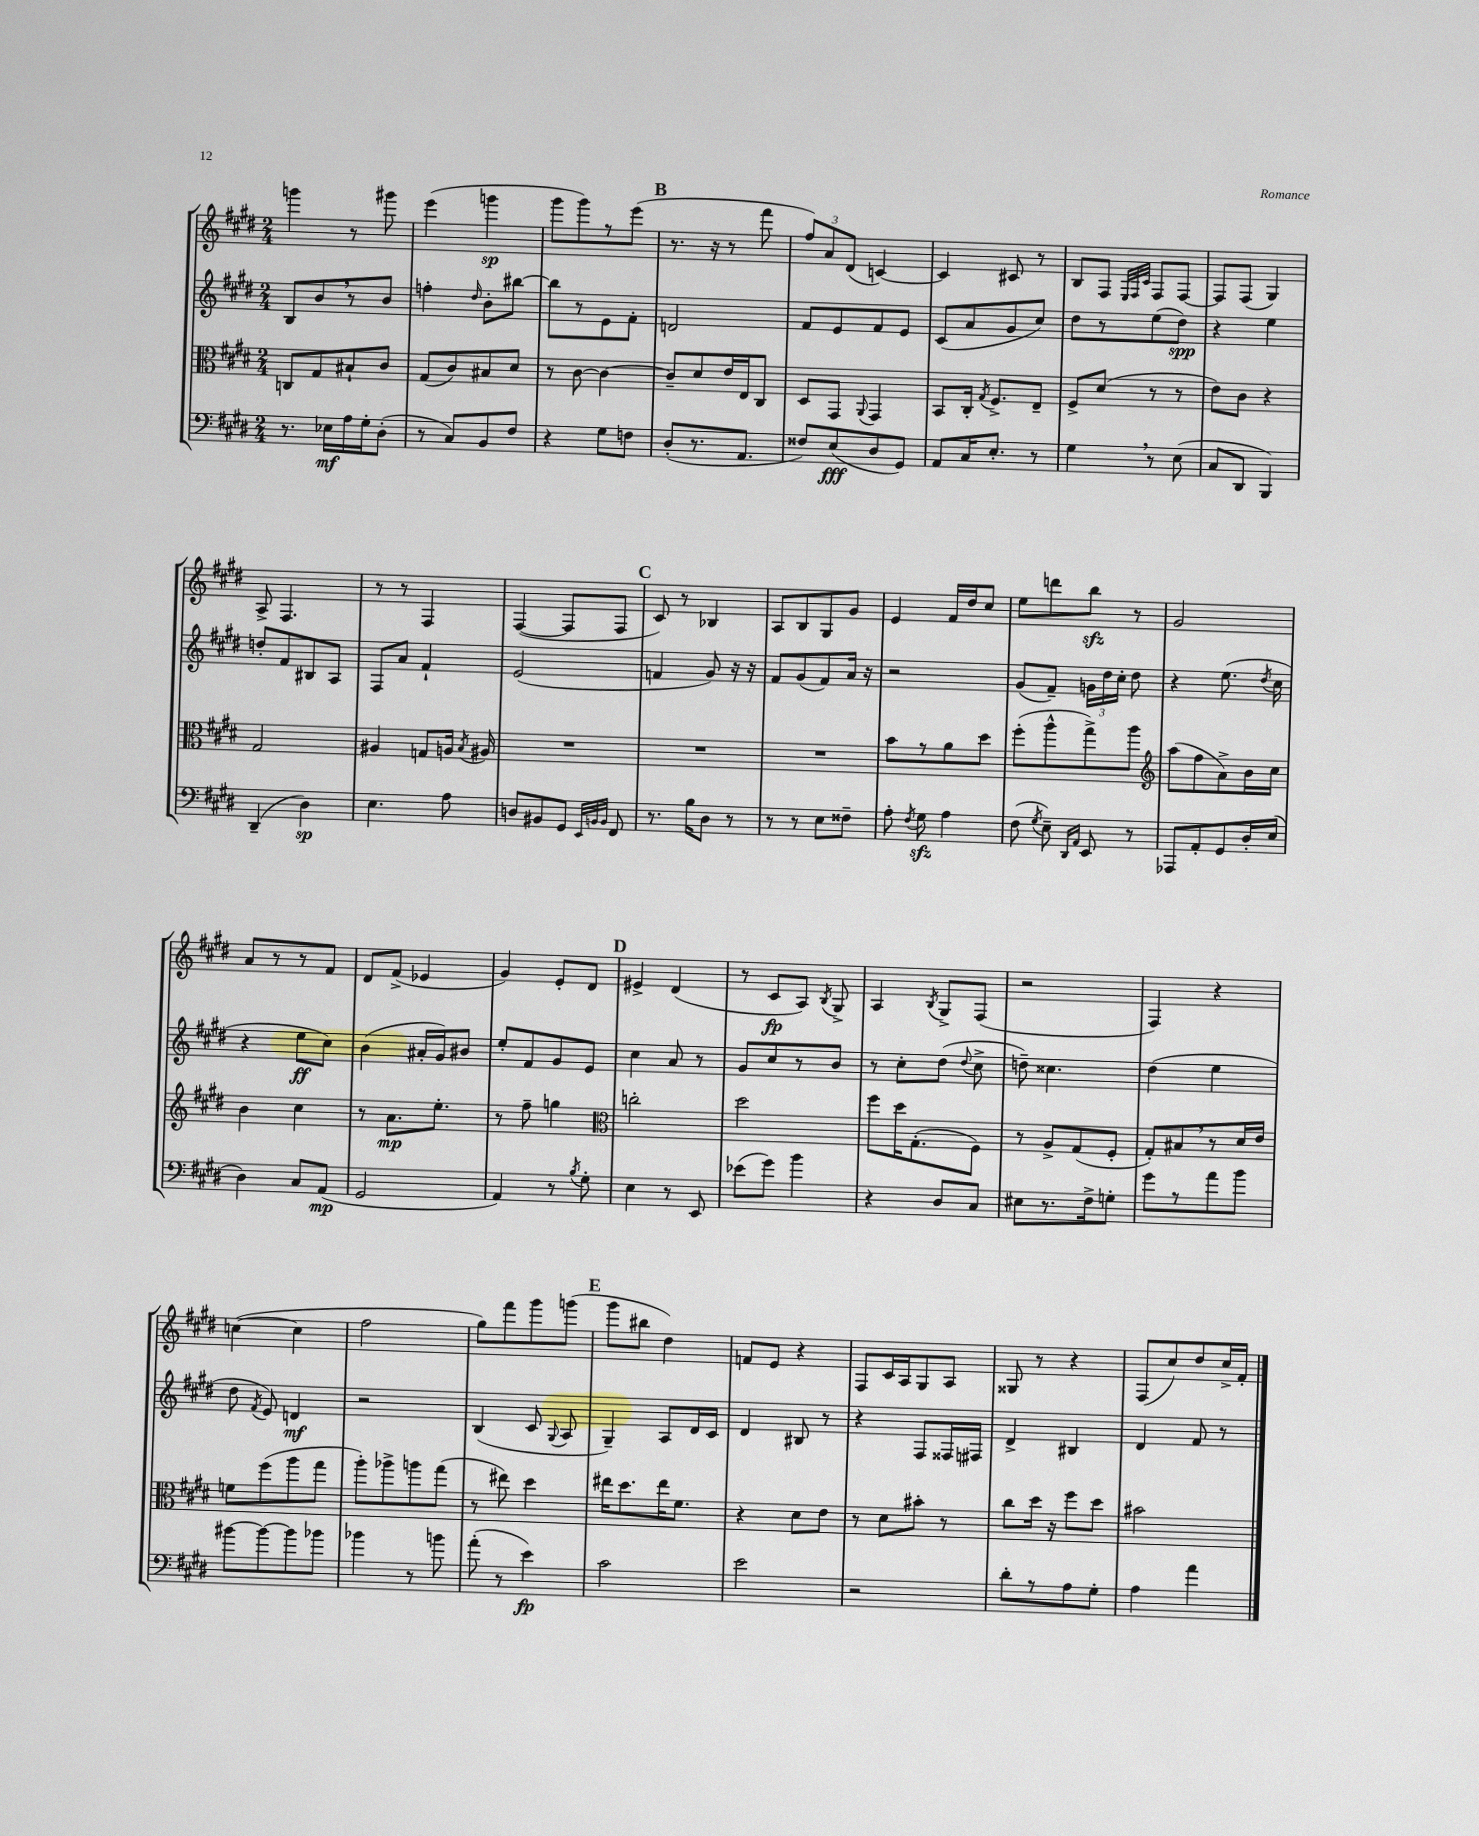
<<
\new StaffGroup <<
\new Staff = "s0" {
    \clef treble \key e \major \numericTimeSignature \time 2/4
    \autoBeamOff g'''4 r8 gis'''8 |
    e'''4( g'''4\sp |
    gis'''8[ gis'''8) r8 e'''8]( |
    \mark \markup { \bold "B" } r8. r16 r8 fis'''8 |
    \tuplet 3/2 { fis''8[) a'8 dis'8]( } c'4~) |
    c'4 cis'8 r8 |
    b8[ fis8] \grace { e32[ fis32 cis'32] } fis8[ fis8]~ |
    fis8[ fis8]( gis4) |
    a8-> fis4. |
    r8 r8 fis4 |
    fis4~( fis8[ fis8] |
    \mark \markup { \bold "C" } cis'8) r8 bes4 |
    a8[ b8 gis8 gis'8] |
    e'4 fis'16[ dis''16 cis''8] |
    e''8[ d'''8 b''8]\sfz r8 |
    gis'2 |
    a'8[ r8 r8 fis'8] |
    dis'8[ fis'8]->( ees'4 |
    gis'4) e'8[-. dis'8] |
    \mark \markup { \bold "D" } eis'4-> dis'4( |
    r8 cis'8[\fp a8]) \acciaccatura { b8 } gis8-> |
    a4 \acciaccatura { b8 } gis8[-> fis8]( |
    r2 |
    fis4) r4 |
    c''4~( c''4 |
    fis''2 |
    gis''8[) fis'''8 gis'''8 g'''8]( |
    \mark \markup { \bold "E" } gis'''8[ bis''8] dis''4) |
    f'8[ e'8] r4 |
    fis8[ cis'16 a16 gis8 a8] |
    gisis8 r8 r4 |
    fis8[( cis''8) dis''8 cis''16-> fis'16]-. \bar "|." |
}
\new Staff = "s1" {
    \clef treble \key e \major \numericTimeSignature \time 2/4
    \autoBeamOff b8[ b'8 \breathe r8 b'8] |
    f''4-. \grace { dis''16 } b'8[-. bis''8]~ |
    bis''8[ r8 e'8 fis'8]-. |
    \mark \markup { \bold "B" } d'2 |
    fis'8[ e'8 fis'8 e'8] |
    cis'8[( a'8 gis'8 cis''8]) |
    dis''8[ r8 e''8( dis''8]\spp) |
    r4 e''4 |
    d''8[-. fis'8 bis8 a8] |
    fis8[ a'8] fis'4-! |
    e'2( |
    \mark \markup { \bold "C" } f'4 gis'8) r16 r16 |
    fis'8[ gis'8( fis'8) a'16] r16 |
    r2 |
    gis'8[( fis'8]--) \tuplet 3/2 { g'16[ dis''16 cis''16]-. } dis''8 |
    r4 e''8.( \acciaccatura { dis''8 } cis''16 |
    r4 e''8[\ff cis''8]) |
    b'4( ais'16[-. gis'16) bis'8] |
    e''8[-. fis'8 gis'8 e'8] |
    \mark \markup { \bold "D" } cis''4 a'8 r8 |
    gis'8[ cis''8 r8 b'8] |
    r8 cis''8[-. dis''8]( \appoggiatura { dis''8 } cis''8-> |
    d''8--) cisis''4. |
    dis''4( e''4 |
    dis''8 \acciaccatura { fis'8 } e'8) d'4\mf |
    r2 |
    b4( cis'8 \appoggiatura { gis8 } a8 |
    \mark \markup { \bold "E" } gis4--) a8[ dis'16 cis'16] |
    dis'4 bis8 r8 |
    r4 fis8[ fisis16 fis16] |
    dis'4-> bis4 |
    dis'4 fis'8 r8 \bar "|." |
}
\new Staff = "s2" {
    \clef alto \key e \major \numericTimeSignature \time 2/4
    \autoBeamOff c8[ gis8 bis8-! cis'8] |
    gis8[( cis'8) bis8 dis'8] |
    r8 cis'8~ cis'4~ |
    \mark \markup { \bold "B" } cis'8[-- dis'8 e'16 e16 cis8] |
    dis8[ gis,8] \appoggiatura { a,8 } gis,4 |
    b,8[ cis16]-. \acciaccatura { gis8 } fis8.[-> e8]-- |
    fis8[-> dis'8]( r8 r8 |
    e'8[) cis'8] r4 |
    gis2 |
    ais4 g8[ a16] \acciaccatura { b8 } ais16 |
    R2 |
    \mark \markup { \bold "C" } R2 |
    R2 |
    b'8[ r8 a'8 dis''8] |
    fis''8[-.( a''8-^ gis''8->) a''8] |
    \clef treble a''8[( fis''8 a'8->) b'16 cis''16] |
    b'4 cis''4 |
    r8 a'8.[\mp e''8.]-. |
    r8 fis''8-- g''4 |
    \mark \markup { \bold "D" } \clef alto c''2-. |
    dis''2 |
    fis''8[ dis''16 gis8.-.( fis8]) |
    r8 a8[-> gis8( fis8]-. |
    gis8[-.) bis8 \breathe r8 dis'16 e'16] |
    f'8[ fis''8( a''8 gis''8] |
    a''8[-.) aes''8-> a''8 gis''8]( |
    r8 eis''8) dis''4 |
    \mark \markup { \bold "E" } eis''16[ dis''8. eis''16 fis'8.] |
    r4 dis'8[ e'8] |
    r8 dis'8[ bis'8]-. r8 |
    cis''8[ dis''16] r16 fis''8[ dis''8] |
    bis'2 \bar "|." |
}
\new Staff = "s3" {
    \clef bass \key e \major \numericTimeSignature \time 2/4
    \autoBeamOff r8. ees16[\mf a16 gis16-. dis8]-.( |
    r8 cis8[) b,8 fis8] |
    r4 gis8[ f8] |
    \mark \markup { \bold "B" } dis8[-.( r8. a,8.] |
    fisis8[) e8\fff( dis8 gis,8]) |
    a,8[ cis16 e8.]-. r8 |
    gis4 \breathe r8 e8( |
    cis8[ dis,8] b,,4) |
    dis,4--( dis4\sp) |
    e4. a8 |
    d8[ bis,8 gis,8] \grace { e,32[ b,32 b,32] } fis,8 |
    \mark \markup { \bold "C" } r8. b16[ dis8] r8 |
    r8 r8 e8[ fisis8]-- |
    a8-. \acciaccatura { fis8 } gis8\sfz a4 |
    fis8( \acciaccatura { gis8 } e8--) \grace { dis,16[ a,16] } e,8 r8 |
    aes,,8[ a,8-. gis,8 dis16-. e16]( |
    dis4) cis8[ a,8]\mp( |
    gis,2 |
    a,4) r8 \acciaccatura { b8 } gis8-. |
    \mark \markup { \bold "D" } e4 r8 e,8 |
    ees'8[( gis'8]) b'4 |
    r4 dis8[ cis8] |
    eis8[ r8. fis16-> g8]-. |
    gis'8[ r8 a'8 b'8] |
    bis'8[~ bis'8~ bis'8 bes'8] |
    bes'4 r8 b'8 |
    a'8-.( r8 e'4\fp) |
    \mark \markup { \bold "E" } cis'2 |
    e'2 |
    r2 |
    dis'8[-. r8 a8 gis8]-. |
    a4 a'4 \bar "|." |
}
>>
>>
\layout { \context { \Score \remove "Bar_number_engraver" } }
